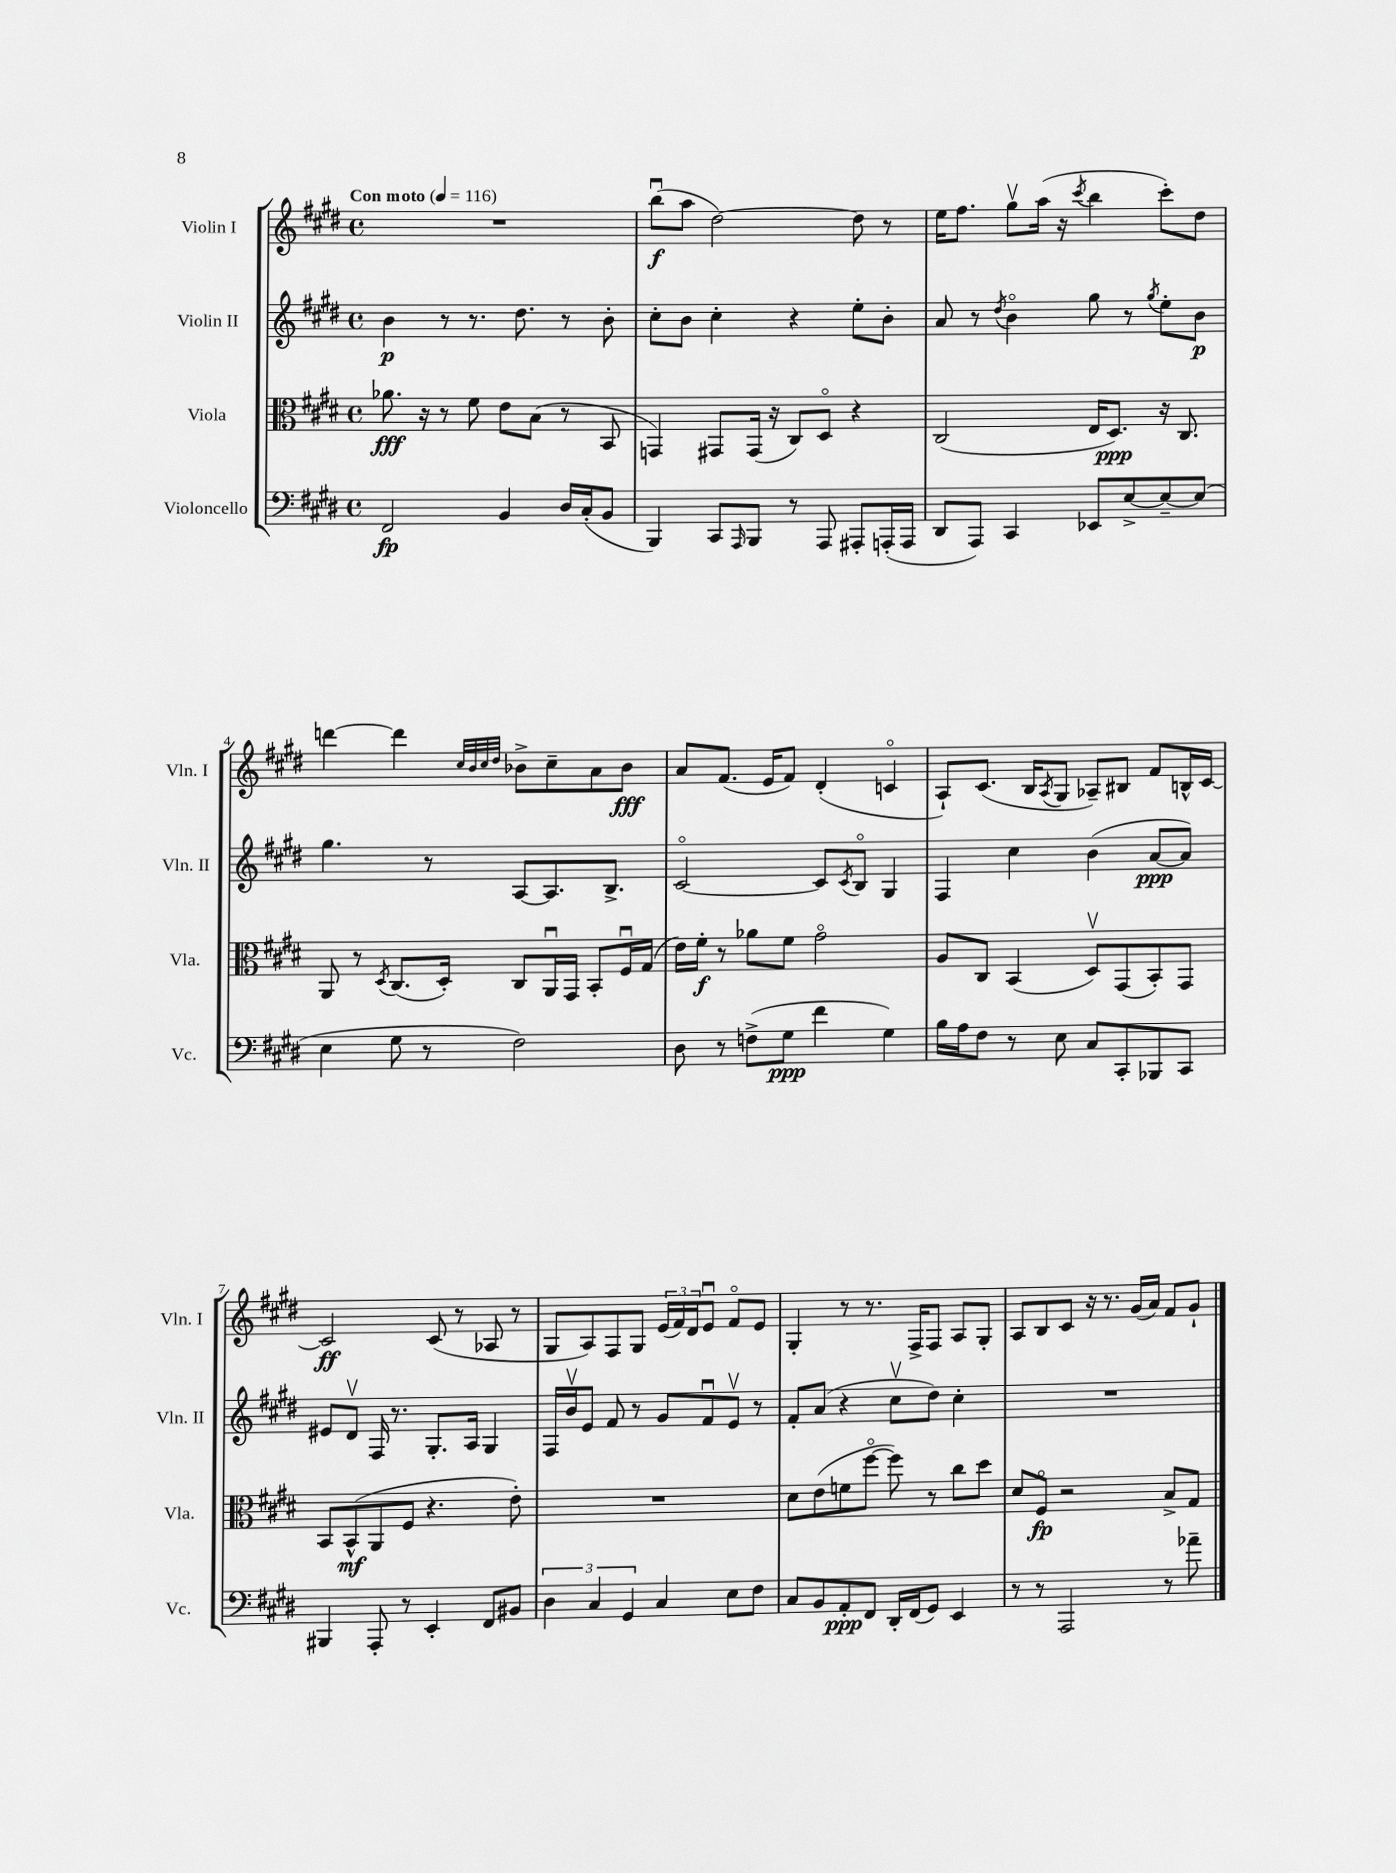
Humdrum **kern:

**kern	**dynam	**kern	**dynam	**kern	**dynam	**kern	**dynam
*part4	*part4	*part3	*part3	*part2	*part2	*part1	*part1
*staff4	*staff4	*staff3	*staff3	*staff2	*staff2	*staff1	*staff1
*I"Violoncello	*	*I"Viola	*	*I"Violin II	*	*I"Violin I	*
*I'Vc.	*	*I'Vla.	*	*I'Vln. II	*	*I'Vln. I	*
*clefF4	*	*clefC3	*	*clefG2	*	*clefG2	*
*k[f#c#g#d#]	*	*k[f#c#g#d#]	*	*k[f#c#g#d#]	*	*k[f#c#g#d#]	*
*M4/4	*	*M4/4	*	*M4/4	*	*M4/4	*
*met(c)	*	*met(c)	*	*met(c)	*	*met(c)	*
*MM116	*	*MM116	*	*MM116	*	*MM116	*
=1	=1	=1	=1	=1	=1	=1	=1
!	!	!	!	!	!	!LO:TX:a:B:t=Con moto	!
2FF#/	fp	8.a-X\	fff	4b\	p	1r	.
.	.	16r	.	.	.	.	.
.	.	8r	.	8r	.	.	.
.	.	8f#\	.	8.r	.	.	.
4BB/	.	8e\L	.	.	.	.	.
.	.	.	.	8.dd#\	.	.	.
.	.	(8B\J	.	.	.	.	.
16D#/LL	.	8r	.	8r	.	.	.
(16C#'/J	.	.	.	.	.	.	.
8BB/J	.	8BB/	.	8b'\	.	.	.
=2	=2	=2	=2	=2	=2	=2	=2
4BBB/)	.	4GGn/)	.	8cc#'\L	.	(8bbu\L	f
.	.	.	.	8b\J	.	8aa\J	.
8CC#/L	.	8GG#X/L	.	4cc#'\	.	[2dd#\)	.
16qqAAA/	.	.	.	.	.	.	.
8BBB/J	.	(16GG#/Jk	.	.	.	.	.
.	.	16r	.	.	.	.	.
8r	.	8C#/L)	.	4r	.	.	.
8AAA/	.	8D#/J	.	.	.	.	.
8AAA#X'/L	.	4r	.	8ee'\L	.	8dd#\]	.
(16AAAn'/L	.	.	.	8b'\J	.	8r	.
16AAA/JJ	.	.	.	.	.	.	.
=3	=3	=3	=3	=3	=3	=3	=3
8DD#/L	.	(2C#/	.	8a/	.	16ee\KL	.
.	.	.	.	.	.	8.ff#\J	.
8AAA/J)	.	.	.	8r	.	.	.
.	.	.	.	8qdd#/	.	.	.
4CC#/	.	.	.	4b\	.	8gg#v\L	.
.	.	.	.	.	.	(16aa\Jk	.
.	.	.	.	.	.	16r	.
.	.	.	.	.	.	8qccc#/	.
8EE-X/L	.	16E/KL	.	8gg#\	.	4bb\	.
.	.	8.D#/J)	ppp	.	.	.	.
[8E^/	.	.	.	8r	.	.	.
.	.	.	.	8qgg#/	.	.	.
8E~/_	.	16r	.	8ee'\L	.	8ccc#'\L)	.
.	.	8.C#/	.	.	.	.	.
(8E/J]	.	.	.	8b\J	p	8dd#\J	.
!!LO:LB:g=z
=4	=4	=4	=4	=4	=4	=4	=4
4E\	.	8AA/	.	4.gg#\	.	[4dddn\	.
.	.	8r	.	.	.	.	.
.	.	8qD#/	.	.	.	.	.
8G#\	.	(8.C#/L	.	.	.	4ddd\]	.
8r	.	.	.	8r	.	.	.
.	.	16D#'/Jk)	.	.	.	.	.
.	.	.	.	.	.	32qqcc#/LLL	.
.	.	.	.	.	.	32qqb/	.
.	.	.	.	.	.	32qqcc#/	.
.	.	.	.	.	.	32qqdd#/JJJ	.
2F#\)	.	8C#/L	.	[8A/L	.	8b-X^\L	.
.	.	16AAu/L	.	8.A/]	.	8cc#~\	.
.	.	16GG#/JJ	.	.	.	.	.
.	.	8BB'/L	.	.	.	8a\	.
.	.	.	.	8.B^/J	.	.	.
.	.	16F#u/L	.	.	.	8b-\J	fff
.	.	(16G#/JJ	.	.	.	.	.
=5	=5	=5	=5	=5	=5	=5	=5
8D#\	.	16e\LL)	.	[2c#/	.	8a/L	.
.	.	16f#'\JJ	f	.	.	.	.
8r	.	8r	.	.	.	(8.f#/J	.
(8Fn^\L	.	8a-X\L	.	.	.	.	.
.	.	.	.	.	.	16e/KL	.
8G#\J	ppp	8f#\J	.	.	.	8f#/J)	.
4f#\	.	2g#\	.	8c#/L]	.	(4d#'/	.
.	.	.	.	8qc#/	.	.	.
.	.	.	.	8B/J	.	.	.
4G#\)	.	.	.	4G#/	.	4cn/	.
=6	=6	=6	=6	=6	=6	=6	=6
16B\LL	.	8A/L	.	4F#/	.	8A`/L)	.
16A\J	.	.	.	.	.	.	.
8F#\J	.	8C#/J	.	.	.	(8.c#/J	.
8r	.	(4BB/	.	4cc#\	.	.	.
.	.	.	.	.	.	16B/KL	.
.	.	.	.	.	.	8qA/	.
8E\	.	.	.	.	.	8G#/J	.
8C#/L	.	8D#v/L)	.	(4b\	.	8A-X~/L)	.
8CC#'/	.	(8GG#/	.	.	.	8B#X/J	.
8BBB-X/	.	8BB'/)	.	[8a/L	ppp	8f#/L	.
8CC#/J	.	8GG#/J	.	8a/J])	.	16Bn^^/L	.
.	.	.	.	.	.	[16c#/JJ	.
!!LO:LB:g=z
=7	=7	=7	=7	=7	=7	=7	=7
4BBB#X/	.	8BB/L	.	8e#X/L	.	2c#/]	ff
.	.	(8BB^^/	mf	8d#v/J	.	.	.
8AAA'/	.	8AA/	.	16F#/	.	.	.
.	.	.	.	8.r	.	.	.
8r	.	8F#/J	.	.	.	.	.
4EE'/	.	4.r	.	8.G#'/L	.	(8c#/	.
.	.	.	.	.	.	8r	.
.	.	.	.	16A/Jk	.	.	.
8FF#/L	.	.	.	4G#/	.	8A-X/	.
8BB#X/J	.	8e'\)	.	.	.	8r	.
=8	=8	=8	=8	=8	=8	=8	=8
6D#\	.	1r	.	16F#/LL	.	8G#/L	.
.	.	.	.	16bv/J	.	.	.
.	.	.	.	8e/J	.	8A/)	.
6C#/	.	.	.	.	.	.	.
.	.	.	.	8f#/	.	8F#/	.
6GG#/	.	.	.	.	.	.	.
.	.	.	.	8r	.	8G#/J	.
4C#/	.	.	.	8g#/L	.	(24e/LL	.
.	.	.	.	.	.	24f#/)	.
.	.	.	.	.	.	24d#/J	.
.	.	.	.	8f#u/	.	8eu/J	.
8E\L	.	.	.	8ev/J	.	8f#/L	.
8F#\J	.	.	.	8r	.	8e/J	.
=9	=9	=9	=9	=9	=9	=9	=9
8C#/L	.	8d#\L	.	8f#'/L	.	4G#'/	.
8BB/	.	(8e\	.	(8a/J	.	.	.
8AA'/	ppp	8fn\	.	4r	.	8r	.
8FF#/J	.	[8ff#\J	.	.	.	8.r	.
16DD#'/LL	.	8ff#\])	.	8cc#v\L	.	.	.
(16FF#/J	.	.	.	.	.	16F#^/KL	.
8GG#/J)	.	8r	.	8dd#\J)	.	8F#/J	.
4EE/	.	8cc#\L	.	4cc#'\	.	8A/L	.
.	.	8dd#\J	.	.	.	8G#'/J	.
=10	=10	=10	=10	=10	=10	=10	=10
8r	.	8d#/L	.	1r	.	8A/L	.
8r	.	8F#/J	fp	.	.	8B/	.
2AAA/	.	2r	.	.	.	8c#/J	.
.	.	.	.	.	.	16r	.
.	.	.	.	.	.	8.r	.
.	.	.	.	.	.	(16g#/LL	.
.	.	.	.	.	.	16a/JJ)	.
8r	.	8B^/L	.	.	.	8f#/L	.
8a-X~\	.	8G#/J	.	.	.	8g#`/J	.
==	==	==	==	==	==	==	==
*-	*-	*-	*-	*-	*-	*-	*-
